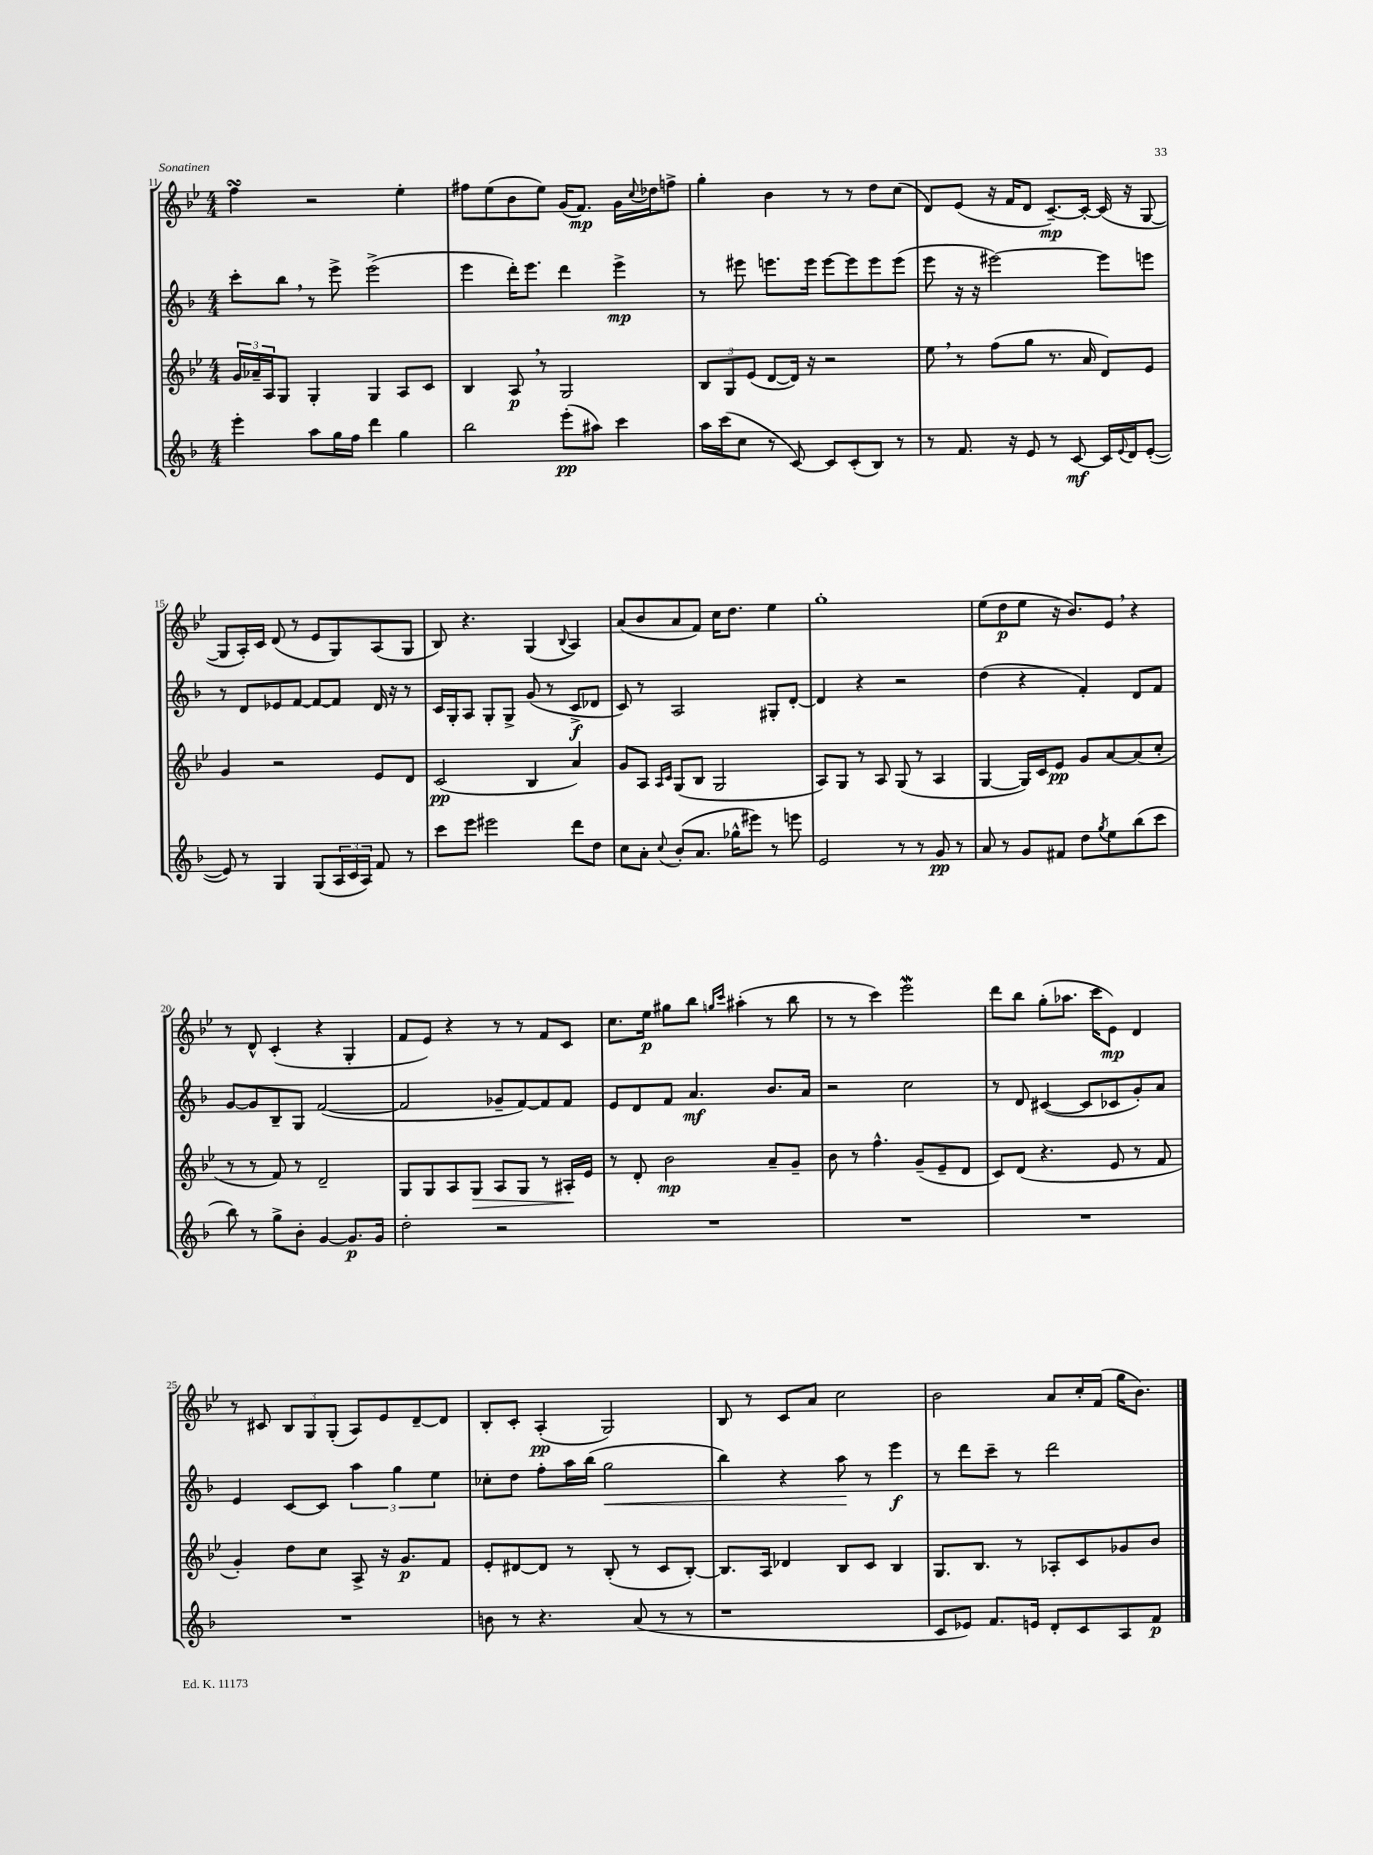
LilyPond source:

<<
\new StaffGroup <<
\new Staff = "s0" {
    \clef treble \key bes \major \numericTimeSignature \time 4/4
    f''4\turn r2 ees''4-. |
    fis''8 ees''8( bes'8 ees''8) g'16( f'8.\mp) g'16 \appoggiatura { c''8 } des''16 f''8-> |
    g''4-. bes'4 r8 r8 d''8 c''8( |
    d'8) ees'8( r16 f'16 d'8 c'8.~--\mp) c'16~-. c'16( r16 g8~ |
    g8 a16-.) c'16 d'8( r8 ees'8 g8) a8( g8 |
    bes8) r4. g4( \appoggiatura { bes8 } a4) |
    a'8( bes'8 a'8 f'8) c''16 d''8. ees''4 |
    g''1-. |
    ees''8( d''8\p ees''8 r16 bes'8.) ees'8 \breathe r4 |
    r8 d'8-^ c'4-.( r4 g4-. |
    f'8 ees'8) r4 r8 r8 f'8 c'8 |
    c''8. ees''16\p gis''8 bes''8 \grace { g''16 c'''16 } ais''4-.( r8 bes''8 |
    r8 r8 c'''4) ees'''2\mordent |
    d'''8 bes''8 g''8-.( aes''8. c'''16 ees'8\mp) d'4 |
    r8 cis'8 \tuplet 3/2 { bes8 g8 g8-.( } a8) ees'8 d'8~-- d'8 |
    bes8-. c'8-. a4-.\pp( g2) |
    bes8 r8 c'8 a'8 c''2 |
    bes'2 a'8 c''16-. f'16( g''16 bes'8.) \bar "|." |
}
\new Staff = "s1" {
    \clef treble \key f \major \numericTimeSignature \time 4/4
    c'''8-. bes''8 \breathe r8 e'''8-> e'''2->( |
    e'''4 d'''16-.) e'''8. d'''4 e'''4->\mp |
    r8 eis'''8 e'''8. e'''16 e'''8~ e'''8 e'''8 e'''8( |
    e'''8 r16 r16 eis'''2~) eis'''8 e'''8 |
    r8 d'8 ees'8 f'8~ f'8~ f'8 d'16 r16 r8 |
    c'16 g16-. a8 g8-. g8-> g'8( r8 c'8->\f des'8 |
    c'8) r8 a2 gis8-. d'8~-. |
    d'4 r4 r2 |
    d''4( r4 f'4-.) d'8 f'8 |
    g'8~ g'8 bes8-- g8 f'2~( |
    f'2 ges'8-- f'8~) f'8 f'8 |
    e'8 d'8 f'8 a'4.\mf bes'8. a'16 |
    r2 c''2 |
    r8 d'8 cis'4~( cis'8 ces'8 g'8-.) a'8 |
    e'4 c'8~ c'8 \tuplet 3/2 { a''4 g''4 e''4 } |
    ces''8-. d''8 f''8-. a''16 bes''16( g''2\< |
    bes''4) r4 a''8\! r8 e'''4\f |
    r8 d'''8 c'''8-- r8 d'''2 \bar "|." |
}
\new Staff = "s2" {
    \clef treble \key bes \major \numericTimeSignature \time 4/4
    \tuplet 3/2 { g'16 aes'16-- a16 } g8 g4-. g4 a8 c'8 |
    bes4 a8\p \breathe r8 g2 |
    \tuplet 3/2 { bes8 g8 ees'8( } d'8~ d'16) r16 r2 |
    ees''8 \breathe r8 f''8( g''8 r8. a'16 d'8) ees'8 |
    g'4 r2 ees'8 d'8 |
    c'2\pp( bes4 a'4) |
    g'8 a8 \grace { a16 c'16 } g8( bes8 g2 |
    a8) g8 r8 a8 g8( r8 a4 |
    g4~ g16) c'16 ees'8\pp g'8 a'8~ a'8( c''8-. |
    r8 r8 f'8) r8 d'2-- |
    g8 g8 a8 g8\> a8 g8 r8 ais16-.\! ees'16 |
    r8 d'8-. bes'2\mp a'8-- g'8-- |
    bes'8 r8 f''4.-^ g'8--( ees'8-- d'8 |
    c'8) d'8( r4. ees'8 r8 f'8 |
    g'4-.) d''8 c''8 a8-> r16 g'8.\p f'8 |
    ees'8-. dis'8~ dis'8 r8 bes8-.( r8 c'8 bes8~-.) |
    bes8. a16 des'4 bes8 c'8 bes4 |
    g8. bes8. r8 aes8-. c'8 ges'8 bes'8 \bar "|." |
}
\new Staff = "s3" {
    \clef treble \key f \major \numericTimeSignature \time 4/4
    e'''4-. a''8 g''16 f''16 d'''4 g''4 |
    bes''2 e'''8-.\pp( ais''8) c'''4 |
    a''16 c'''16( c''8 r8 c'8~) c'8 c'8-.( bes8) r8 |
    r8 f'8. r16 e'8 r8 c'8~\mf c'16 \appoggiatura { e'8 } d'16 e'8~-.( |
    e'8) r8 g4 g8( \tuplet 3/2 { a16 c'16 a16) } f'8 r8 |
    c'''8 e'''8 eis'''2 d'''8 d''8 |
    c''8 a'8-. \appoggiatura { c''8 } bes'8-.( a'8. ges''16-^ eis'''8) r8 e'''8 |
    e'2 r8 r8 g'8\pp r8 |
    a'8 r8 g'8 fis'8 d''8 \acciaccatura { g''8 } e''8 bes''8( c'''8 |
    bes''8) r8 g''8-> bes'8-. g'4~ g'8.\p g'16 |
    d''2-. r2 |
    R1 |
    R1 |
    R1 |
    R1 |
    b'8 r8 r4. a'8( r8 r8 |
    r1 |
    c'8 ees'8) f'8. e'16 d'8-. c'8 a8 f'8\p \bar "|." |
}
>>
>>
\layout { \context { \Score currentBarNumber = #11 } }
